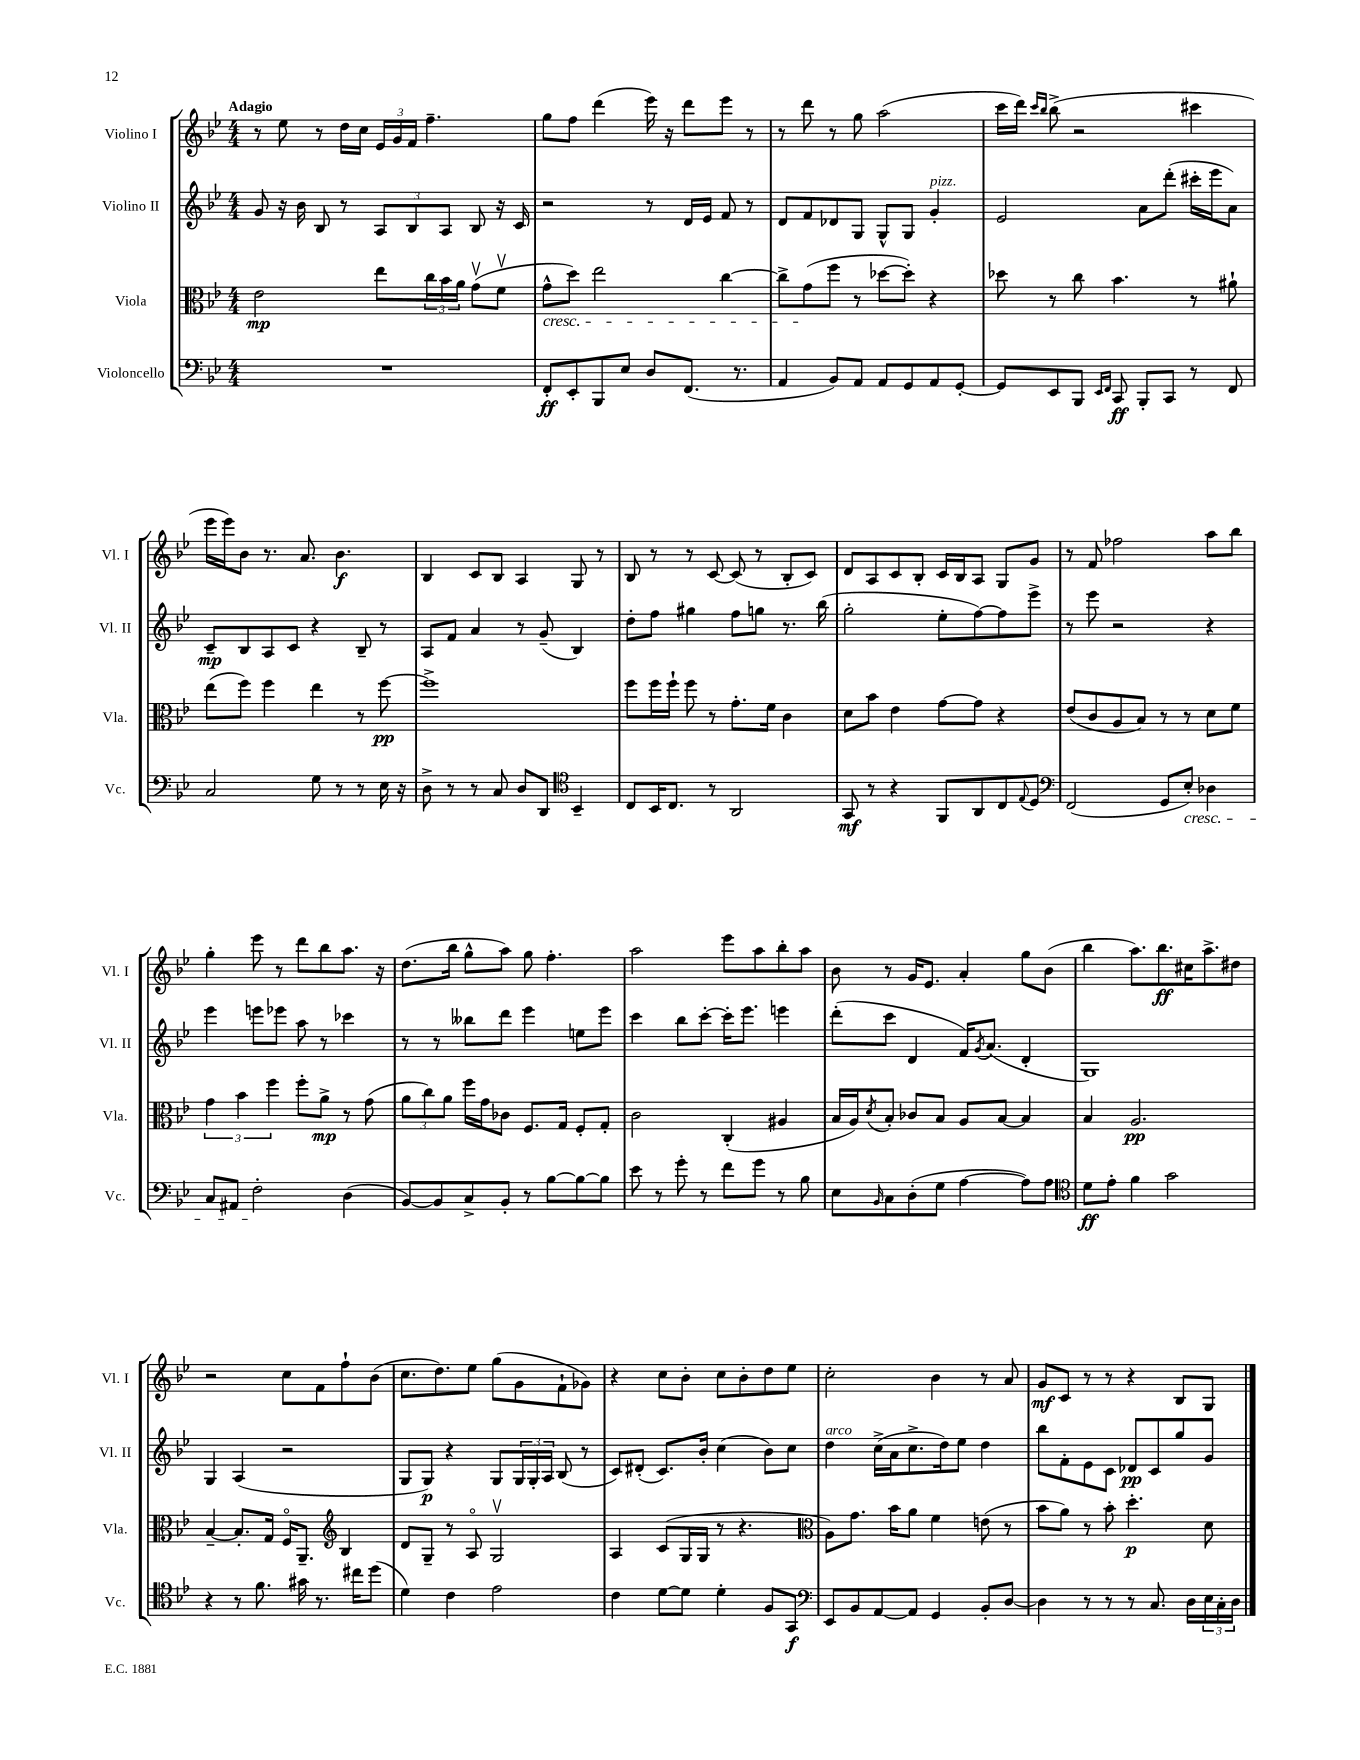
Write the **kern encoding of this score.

**kern	**dynam	**kern	**dynam	**kern	**dynam	**kern	**dynam
*part4	*part4	*part3	*part3	*part2	*part2	*part1	*part1
*staff4	*staff4	*staff3	*staff3	*staff2	*staff2	*staff1	*staff1
*I"Violoncello	*	*I"Viola	*	*I"Violino II	*	*I"Violino I	*
*I'Vc.	*	*I'Vla.	*	*I'Vl. II	*	*I'Vl. I	*
*clefF4	*	*clefC3	*	*clefG2	*	*clefG2	*
*k[b-e-]	*	*k[b-e-]	*	*k[b-e-]	*	*k[b-e-]	*
*M4/4	*	*M4/4	*	*M4/4	*	*M4/4	*
=1	=1	=1	=1	=1	=1	=1	=1
!	!	!	!	!	!	!LO:TX:a:B:t=Adagio	!
1r	.	2e-\	mp	8g/	.	8r	.
.	.	.	.	16r	.	8ee-\	.
.	.	.	.	16b-\	.	.	.
.	.	.	.	8B-/	.	8r	.
.	.	.	.	8r	.	16dd\LL	.
.	.	.	.	.	.	16cc\JJ	.
.	.	8ee-\L	.	12A/L	.	24e-/LL	.
.	.	.	.	.	.	24g/	.
.	.	.	.	12B-/	.	24f/JJ	.
.	.	24cc\L	.	.	.	4.ff~\	.
.	.	24b-\	.	12A/J	.	.	.
.	.	24a\JJ	.	.	.	.	.
.	.	(8gv\L	.	8B-/	.	.	.
.	.	8fv\J	.	16r	.	.	.
.	.	.	.	16c/	.	.	.
=2	=2	=2	=2	=2	=2	=2	=2
!	!	!LO:TX:b:i:t=cresc.	!	!	!	!	!
8FF'/L	ff	8g^^\L	.	2r	.	8gg\L	.
8EE-'/	.	8dd\J)	.	.	.	8ff\J	.
8BBB-/	.	2ee-\	.	.	.	(4ddd\	.
8E-/J	.	.	.	.	.	.	.
8D/L	.	.	.	8r	.	16eee-\)	.
.	.	.	.	.	.	16r	.
(8.FF/J	.	.	.	16d/LL	.	8ddd\L	.
.	.	.	.	16e-/JJ	.	.	.
.	.	[4cc\	.	8f/	.	8eee-\J	.
8.r	.	.	.	.	.	.	.
.	.	.	.	8r	.	8r	.
=3	=3	=3	=3	=3	=3	=3	=3
4AA/	.	8cc^\L]	.	8d/L	.	8r	.
.	.	(8g\	.	8f/	.	8ddd\	.
8BB-/L)	.	8ff\J	.	8d-X/	.	8r	.
8AA/J	.	8r	.	8G/J	.	8gg\	.
8AA/L	.	[8dd-X\L	.	8G^^/L	.	(2aa\	.
8GG/	.	8dd-'\J])	.	8G/J	.	.	.
!	!	!	!	!LO:TX:a:i:t=pizz.	!	!	!
8AA/	.	4r	.	4g'/	.	.	.
[8GG'/J	.	.	.	.	.	.	.
=4	=4	=4	=4	=4	=4	=4	=4
8GG/L]	.	8dd-X\	.	2e-/	.	16ccc\LL	.
.	.	.	.	.	.	16ddd\JJ)	.
.	.	.	.	.	.	16qqccc/LL	.
.	.	.	.	.	.	16qqbb-/JJ	.
8EE-/	.	8r	.	.	.	(8bb-^\	.
8BBB-/J	.	8cc\	.	.	.	2r	.
16qqEE-/LL	.	.	.	.	.	.	.
16qqFF/JJ	.	.	.	.	.	.	.
8CC/	ff	4.b-\	.	.	.	.	.
8BBB-'/L	.	.	.	8a\L	.	.	.
8CC/J	.	.	.	(8ddd'\J	.	.	.
8r	.	8r	.	16ccc#X'\LL	.	4ccc#X\	.
.	.	.	.	16eee-\J	.	.	.
8FF/	.	8a#X`\	.	8a\J)	.	.	.
!!LO:LB:g=z
=5	=5	=5	=5	=5	=5	=5	=5
2C/	.	(8ee-\L	.	8c~/L	mp	16eee-\LL	.
.	.	.	.	.	.	16eee-\J)	.
.	.	8ff\J)	.	8B-/	.	8b-\J	.
.	.	4ff\	.	8A/	.	8.r	.
.	.	.	.	8c/J	.	.	.
.	.	.	.	.	.	8.a/	.
8G\	.	4ee-\	.	4r	.	.	.
8r	.	.	.	.	.	4.b-\	f
8r	.	8r	.	8B-~/	.	.	.
16E-\	.	[8ff\	pp	8r	.	.	.
16r	.	.	.	.	.	.	.
=6	=6	=6	=6	=6	=6	=6	=6
8D^\	.	1ff^]	.	8A/L	.	4B-/	.
8r	.	.	.	8f/J	.	.	.
8r	.	.	.	4a/	.	8c/L	.
8C/	.	.	.	.	.	8B-/J	.
8D/L	.	.	.	8r	.	4A/	.
8DD/J	.	.	.	(8g~/	.	.	.
*clefC4	*	*	*	*	*	*	*
4BB-~/	.	.	.	4B-/)	.	8G/	.
.	.	.	.	.	.	8r	.
=7	=7	=7	=7	=7	=7	=7	=7
8C/L	.	8ff\L	.	8dd'\L	.	8B-/	.
16BB-/K	.	16ff\L	.	8ff\J	.	8r	.
8.C/J	.	16ff`\JJ	.	.	.	.	.
.	.	8ff\	.	4gg#X\	.	8r	.
8r	.	8r	.	.	.	[8c/	.
2AA/	.	8.g'\L	.	8ff\L	.	(8c/]	.
.	.	.	.	8ggn\J	.	8r	.
.	.	16f\Jk	.	.	.	.	.
.	.	4c\	.	8.r	.	8B-'/L	.
.	.	.	.	.	.	8c/J)	.
.	.	.	.	(16bb-\	.	.	.
=8	=8	=8	=8	=8	=8	=8	=8
8GG/	mf	8d\L	.	2gg'\	.	8d/L	.
8r	.	8b-\J	.	.	.	8A/	.
4r	.	4e-\	.	.	.	8c/	.
.	.	.	.	.	.	8B-'/J	.
8FF/L	.	[8g\L	.	8ee-'\L	.	16c/LL	.
.	.	.	.	.	.	16B-/J	.
8AA/	.	8g\J]	.	[8ff\)	.	8A/J	.
8C/	.	4r	.	8ff\]	.	8G/L	.
8qqE-/	.	.	.	.	.	.	.
8D/J	.	.	.	8eee-^\J	.	8g/J	.
=9	=9	=9	=9	=9	=9	=9	=9
*clefF4	*	*	*	*	*	*	*
(2FF/	.	(8e-/L	.	8r	.	8r	.
.	.	8c/	.	8eee-\	.	8f/	.
.	.	8A/	.	2r	.	2ff-X\	.
.	.	8B-/J)	.	.	.	.	.
8GG/L	.	8r	.	.	.	.	.
!LO:TX:b:i:t=cresc.	!	!	!	!	!	!	!
8E-'/J)	.	8r	.	.	.	.	.
4D-X\	.	8d\L	.	4r	.	8aa\L	.
.	.	8f\J	.	.	.	8bb-\J	.
!!LO:LB:g=z
=10	=10	=10	=10	=10	=10	=10	=10
8C/L	.	6g\	.	4eee-\	.	4gg'\	.
8AA#X/J	.	.	.	.	.	.	.
.	.	6b-\	.	.	.	.	.
2F'\	.	.	.	8eeen\L	.	8eee-\	.
.	.	6ff\	.	.	.	.	.
.	.	.	.	8eee-X\J	.	8r	.
.	.	8ff'\L	.	8aa\	.	8ddd\L	.
.	.	8a^\J	mp	8r	.	8bb-\	.
(4D\	.	8r	.	4ccc-X\	.	8.aa\J	.
.	.	(8g\	.	.	.	.	.
.	.	.	.	.	.	16r	.
=11	=11	=11	=11	=11	=11	=11	=11
[8BB-/L)	.	12a\L	.	8r	.	(8.dd\L	.
.	.	12cc\)	.	.	.	.	.
8BB-/]	.	.	.	8r	.	.	.
.	.	12a\J	.	.	.	.	.
.	.	.	.	.	.	16bb-\Jk	.
8C^/	.	16ff\LL	.	8bb--X\L	.	8gg^^\L	.
.	.	16g\J	.	.	.	.	.
8BB-'/J	.	8c-X\J	.	8ddd\J	.	8aa\J)	.
8r	.	8.F/L	.	4eee-\	.	8gg\	.
[8B-\L	.	.	.	.	.	4.ff'\	.
.	.	16G/Jk	.	.	.	.	.
8B-\_	.	8F'/L	.	8een\L	.	.	.
8B-\J]	.	8G'/J	.	8eee-\J	.	.	.
=12	=12	=12	=12	=12	=12	=12	=12
8e-\	.	2c\	.	4ccc\	.	2aa\	.
8r	.	.	.	.	.	.	.
8g'\	.	.	.	8bb-\L	.	.	.
8r	.	.	.	[8ccc'\J	.	.	.
8f\L	.	(4C'/	.	16ccc'\KL]	.	8eee-\L	.
.	.	.	.	8.eee-\J	.	.	.
8g\J	.	.	.	.	.	8aa\	.
8r	.	4A#X/	.	4eeen\	.	8bb-'\	.
8B-\	.	.	.	.	.	8aa\J	.
=13	=13	=13	=13	=13	=13	=13	=13
8E-\L	.	16B-/LL	.	(8ddd'\L	.	8b-\	.
.	.	16A/J)	.	.	.	.	.
16qqBB-/	.	8qd/	.	.	.	.	.
8C\	.	8B-'/J	.	8ccc\J	.	8r	.
(8D'\	.	8c-X/L	.	4d/	.	16g/KL	.
.	.	.	.	.	.	8.e-/J	.
8G\J	.	8B-/J	.	.	.	.	.
[4A\	.	8A/L	.	16f/KL)	.	4a'/	.
.	.	.	.	8qg/	.	.	.
.	.	.	.	(8.a/J	.	.	.
.	.	[8B-/J	.	.	.	.	.
8A\L])	.	4B-/]	.	4d'/	.	8gg\L	.
8A\J	.	.	.	.	.	(8b-\J	.
=14	=14	=14	=14	=14	=14	=14	=14
*clefC4	*	*	*	*	*	*	*
8d\L	ff	4B-/	.	1G)	.	4bb-\	.
8e-'\J	.	.	.	.	.	.	.
4f\	.	2.A/	pp	.	.	8.aa\L)	.
.	.	.	.	.	.	8.bb-\	ff
2g\	.	.	.	.	.	.	.
.	.	.	.	.	.	16cc#X\K	.
.	.	.	.	.	.	8.aa^\	.
.	.	.	.	.	.	8dd#X\J	.
!!LO:LB:g=z
=15	=15	=15	=15	=15	=15	=15	=15
4r	.	[4B-~/	.	4G/	.	2r	.
8r	.	8.B-'/L]	.	(4A/	.	.	.
8.f\	.	.	.	.	.	.	.
.	.	16G/Jk	.	.	.	.	.
.	.	16F/KL	.	2r	.	8cc\L	.
16g#X\	.	8.AA~/J	.	.	.	.	.
8.r	.	.	.	.	.	8f\	.
*	*	*clefG2	*	*	*	*	*
.	.	4B-/	.	.	.	8ff`\	.
16cc#X\KL	.	.	.	.	.	.	.
(8dd\J	.	.	.	.	.	(8b-\J	.
=16	=16	=16	=16	=16	=16	=16	=16
4d\)	.	8d/L	.	8G/L	.	8.cc\L	.
.	.	8G~/J	.	8G/J)	p	.	.
.	.	.	.	.	.	8.dd\)	.
4c\	.	8r	.	4r	.	.	.
.	.	8A/	.	.	.	8ee-\J	.
2e-\	.	2Gv/	.	8G/L	.	(8gg\L	.
.	.	.	.	24G/L	.	8g\	.
.	.	.	.	24G'/	.	.	.
.	.	.	.	24A/JJ	.	.	.
.	.	.	.	(8B-/	.	8f`\	.
.	.	.	.	8r	.	8g-X\J)	.
=17	=17	=17	=17	=17	=17	=17	=17
4c\	.	4A/	.	8c/L)	.	4r	.
.	.	.	.	(8d#X'/J	.	.	.
[8d\L	.	(8c/L	.	8.c/L)	.	8cc\L	.
8d\J]	.	16G/L	.	.	.	8b-'\J	.
.	.	16G/JJ	.	16b-'/Jk	.	.	.
4d'\	.	8r	.	(4cc\	.	8cc\L	.
.	.	4.r	.	.	.	8b-'\	.
8F/L	.	.	.	8b-\L)	.	8dd\	.
8GG/J	f	.	.	8cc\J	.	8ee-\J	.
=18	=18	=18	=18	=18	=18	=18	=18
*clefF4	*	*clefC3	*	*	*	*	*
!	!	!	!	!LO:TX:a:i:t=arco	!	!	!
8EE-/L	.	8A\L)	.	4dd\	.	2cc'\	.
8BB-/	.	8.g\J	.	.	.	.	.
[8AA/	.	.	.	(16cc^\LL	.	.	.
.	.	16b-\KL	.	16a\J	.	.	.
8AA/J]	.	8a\J	.	8.cc^\	.	.	.
4GG/	.	4f\	.	.	.	4b-\	.
.	.	.	.	16dd\k)	.	.	.
.	.	.	.	8ee-\J	.	.	.
8BB-'/L	.	(8en\	.	4dd\	.	8r	.
[8D/J	.	8r	.	.	.	8a/	.
=19	=19	=19	=19	=19	=19	=19	=19
4D\]	.	8b-\L	.	8bb-\L	.	8g/L	mf
.	.	8a\J)	.	8f'\	.	8c/J	.
8r	.	8r	.	8e-\	.	8r	.
8r	.	8b-'\	.	8c\J	.	8r	.
8r	.	4.dd'\	p	8d-X/L	pp	4r	.
8.C/	.	.	.	8c/	.	.	.
.	.	.	.	8gg/	.	8B-/L	.
16D\LL	.	.	.	.	.	.	.
24E-\	.	8d\	.	8g/J	.	8G/J	.
24C'\	.	.	.	.	.	.	.
24D\JJ	.	.	.	.	.	.	.
==	==	==	==	==	==	==	==
*-	*-	*-	*-	*-	*-	*-	*-
